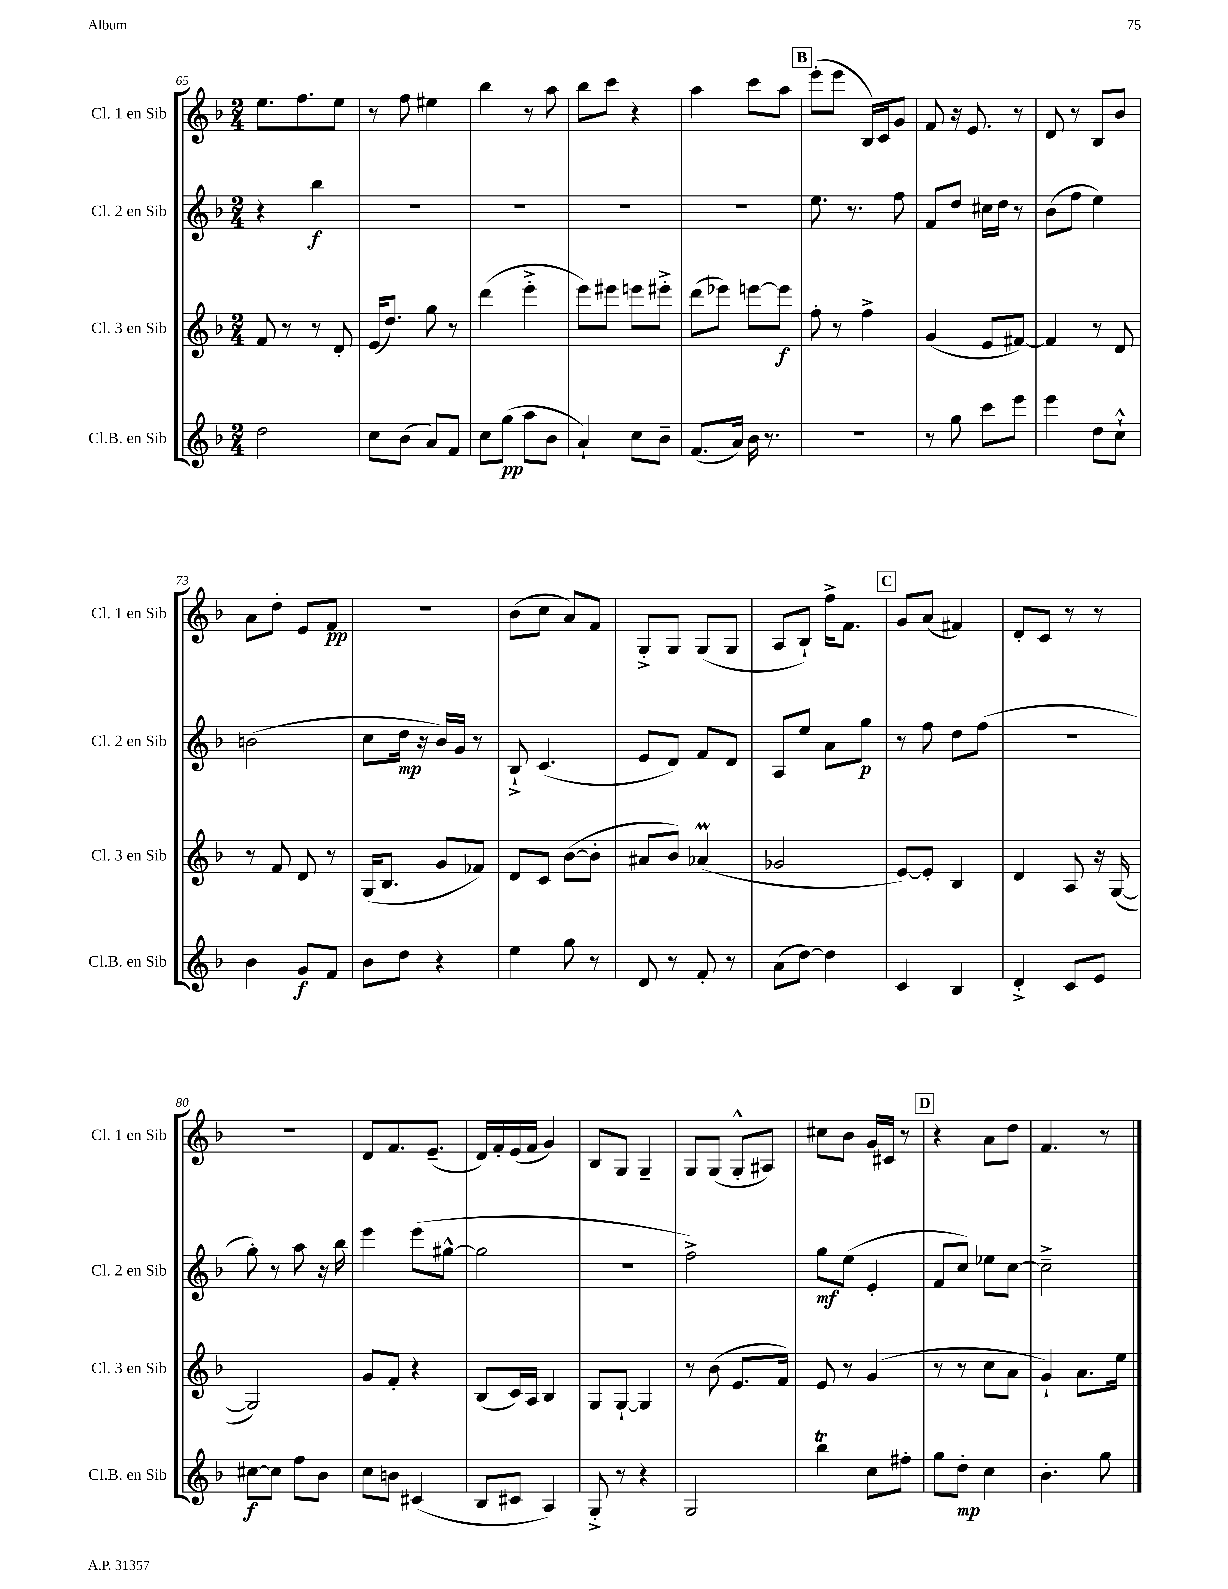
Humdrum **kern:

**kern	**dynam	**kern	**dynam	**kern	**dynam	**kern	**dynam
*part4	*part4	*part3	*part3	*part2	*part2	*part1	*part1
*staff4	*staff4	*staff3	*staff3	*staff2	*staff2	*staff1	*staff1
*I"Cl.B. en Sib	*	*I"Cl. 3 en Sib	*	*I"Cl. 2 en Sib	*	*I"Cl. 1 en Sib	*
*I'Cl.B. en Sib	*	*I'Cl. 3 en Sib	*	*I'Cl. 2 en Sib	*	*I'Cl. 1 en Sib	*
*clefG2	*	*clefG2	*	*clefG2	*	*clefG2	*
*k[b-]	*	*k[b-]	*	*k[b-]	*	*k[b-]	*
*M2/4	*	*M2/4	*	*M2/4	*	*M2/4	*
=65	=65	=65	=65	=65	=65	=65	=65
2dd\	.	8f/	.	4r	.	8.ee\L	.
.	.	8r	.	.	.	.	.
.	.	.	.	.	.	8.ff\	.
.	.	8r	.	4bb-\	f	.	.
.	.	8d'/	.	.	.	8ee\J	.
=66	=66	=66	=66	=66	=66	=66	=66
8cc\L	.	(16e/KL	.	2r	.	8r	.
.	.	8.dd/J)	.	.	.	.	.
(8b-\J	.	.	.	.	.	8ff\	.
8a/L)	.	8gg\	.	.	.	4ee#X\	.
8f/J	.	8r	.	.	.	.	.
=67	=67	=67	=67	=67	=67	=67	=67
8cc\L	.	(4ddd\	.	2r	.	4bb-\	.
(8gg\J	pp	.	.	.	.	.	.
8aa\L	.	4eee'^\	.	.	.	8r	.
8b-\J	.	.	.	.	.	8aa\	.
=68	=68	=68	=68	=68	=68	=68	=68
4a`/)	.	8eee\L)	.	2r	.	8bb-\L	.
.	.	8eee#X\J	.	.	.	8ccc\J	.
8cc\L	.	8eeen\L	.	.	.	4r	.
8b-~\J	.	8eee#X'^\J	.	.	.	.	.
=69	=69	=69	=69	=69	=69	=69	=69
(8.f/L	.	(8ddd\L	.	2r	.	4aa\	.
.	.	8eee-X\J)	.	.	.	.	.
16a/Jk)	.	.	.	.	.	.	.
16b-\	.	[8eeen\L	.	.	.	8ccc\L	.
8.r	.	.	.	.	.	.	.
.	.	8eee\J]	f	.	.	8aa\J	.
!!LO:REH:place=s1:t=B
=70	=70	=70	=70	=70	=70	=70	=70
2r	.	8ff'\	.	8.ee\	.	(8eee'\L	.
.	.	8r	.	.	.	8eee\J	.
.	.	.	.	8.r	.	.	.
.	.	4ff^\	.	.	.	16B-/LL)	.
.	.	.	.	.	.	16c/J	.
.	.	.	.	8ff\	.	8g/J	.
=71	=71	=71	=71	=71	=71	=71	=71
8r	.	(4g/	.	8f/L	.	8f/	.
8gg\	.	.	.	8dd/J	.	16r	.
.	.	.	.	.	.	8.e/	.
8ccc\L	.	8e/L	.	16cc#X\LL	.	.	.
.	.	.	.	16dd\JJ	.	.	.
8eee\J	.	[8f#X/J)	.	8r	.	8r	.
=72	=72	=72	=72	=72	=72	=72	=72
4eee\	.	4f#/]	.	(8b-\L	.	8d/	.
.	.	.	.	8ff\J	.	8r	.
8dd\L	.	8r	.	4ee\)	.	8B-/L	.
8cc`^^\J	.	8d/	.	.	.	8b-/J	.
!!LO:LB:g=z
=73	=73	=73	=73	=73	=73	=73	=73
4b-\	.	8r	.	(2bn\	.	8a\L	.
.	.	8f/	.	.	.	8dd'\J	.
8g/L	f	8d/	.	.	.	8e/L	.
8f/J	.	8r	.	.	.	8f/J	pp
=74	=74	=74	=74	=74	=74	=74	=74
8b-\L	.	(16G/KL	.	8cc\L	.	2r	.
.	.	8.B-/J	.	.	.	.	.
8dd\J	.	.	.	16dd\Jk	mp	.	.
.	.	.	.	16r	.	.	.
4r	.	8g/L	.	16b-/LL)	.	.	.
.	.	.	.	16g/JJ	.	.	.
.	.	8f-X/J)	.	8r	.	.	.
=75	=75	=75	=75	=75	=75	=75	=75
4ee\	.	8d/L	.	8B-`^/	.	(8b-\L	.
.	.	8c/J	.	(4.c/	.	8cc\J	.
8gg\	.	([8b-\L	.	.	.	8a/L)	.
8r	.	8b-'\J]	.	.	.	8f/J	.
=76	=76	=76	=76	=76	=76	=76	=76
8d/	.	8a#X/L	.	8e/L	.	8G'^/L	.
8r	.	8b-/J)	.	8d/J)	.	8G/J	.
8f'/	.	(4a-XM/	.	8f/L	.	(8G/L	.
8r	.	.	.	8d/J	.	8G/J	.
=77	=77	=77	=77	=77	=77	=77	=77
(8a\L	.	2g-X/	.	8A/L	.	8A/L	.
[8dd\J)	.	.	.	8ee/J	.	8B-`/J)	.
4dd\]	.	.	.	8a\L	.	16ff^\KL	.
.	.	.	.	.	.	8.f\J	.
.	.	.	.	8gg\J	p	.	.
!!LO:REH:place=s1:t=C
=78	=78	=78	=78	=78	=78	=78	=78
4c/	.	[8e/L)	.	8r	.	8g/L	.
.	.	8e'/J]	.	8ff\	.	(8a/J	.
4B-/	.	4B-/	.	8dd\L	.	4f#X/)	.
.	.	.	.	(8ff\J	.	.	.
=79	=79	=79	=79	=79	=79	=79	=79
4d'^/	.	4d/	.	2r	.	8d'/L	.
.	.	.	.	.	.	8c/J	.
8c/L	.	8A/	.	.	.	8r	.
8e/J	.	16r	.	.	.	8r	.
.	.	([16G/	.	.	.	.	.
!!LO:LB:g=z
=80	=80	=80	=80	=80	=80	=80	=80
[8cc#X\L	f	2G/])	.	8gg'\)	.	2r	.
8cc#\J]	.	.	.	8r	.	.	.
8ff\L	.	.	.	8aa\	.	.	.
8b-\J	.	.	.	16r	.	.	.
.	.	.	.	16bb-\	.	.	.
=81	=81	=81	=81	=81	=81	=81	=81
8cc\L	.	8g/L	.	4eee\	.	8d/L	.
8bn\J	.	8f'/J	.	.	.	8.f/	.
(4c#X/	.	4r	.	(8eee\L	.	.	.
.	.	.	.	.	.	(8.e~/J	.
.	.	.	.	[8gg#X^^\J	.	.	.
=82	=82	=82	=82	=82	=82	=82	=82
8B-/L	.	(8B-/L	.	2gg#\]	.	16d/LL)	.
.	.	.	.	.	.	16f'/	.
8c#X/J	.	16c/L)	.	.	.	(16e/	.
.	.	16A/JJ	.	.	.	16f/JJ	.
4A/)	.	4B-/	.	.	.	4g/)	.
=83	=83	=83	=83	=83	=83	=83	=83
8G'^/	.	8G/L	.	2r	.	8B-/L	.
8r	.	[8G`/J	.	.	.	8G/J	.
4r	.	4G/]	.	.	.	4G~/	.
=84	=84	=84	=84	=84	=84	=84	=84
2G/	.	8r	.	2ff^\)	.	8G/L	.
.	.	(8b-\	.	.	.	(8G/J	.
.	.	8.e/L	.	.	.	8G'^^/L	.
.	.	.	.	.	.	8A#X/J)	.
.	.	16f/Jk)	.	.	.	.	.
=85	=85	=85	=85	=85	=85	=85	=85
4bb-T\	.	8e/	.	8gg\L	mf	8cc#X\L	.
.	.	8r	.	(8ee\J	.	8b-\J	.
8cc\L	.	(4g/	.	4e'/	.	16g/LL	.
.	.	.	.	.	.	16c#X/JJ	.
8ff#X'\J	.	.	.	.	.	8r	.
!!LO:REH:place=s1:t=D
=86	=86	=86	=86	=86	=86	=86	=86
8gg\L	.	8r	.	8f/L	.	4r	.
8dd'\J	mp	8r	.	8cc/J)	.	.	.
4cc\	.	8cc\L	.	8ee-X\L	.	8a\L	.
.	.	8a\J	.	[8cc\J	.	8dd\J	.
=87	=87	=87	=87	=87	=87	=87	=87
4.b-'\	.	4g`/)	.	2cc~^\]	.	4.f/	.
.	.	8.a\L	.	.	.	.	.
8gg\	.	.	.	.	.	8r	.
.	.	16ee\Jk	.	.	.	.	.
==	==	==	==	==	==	==	==
*-	*-	*-	*-	*-	*-	*-	*-
